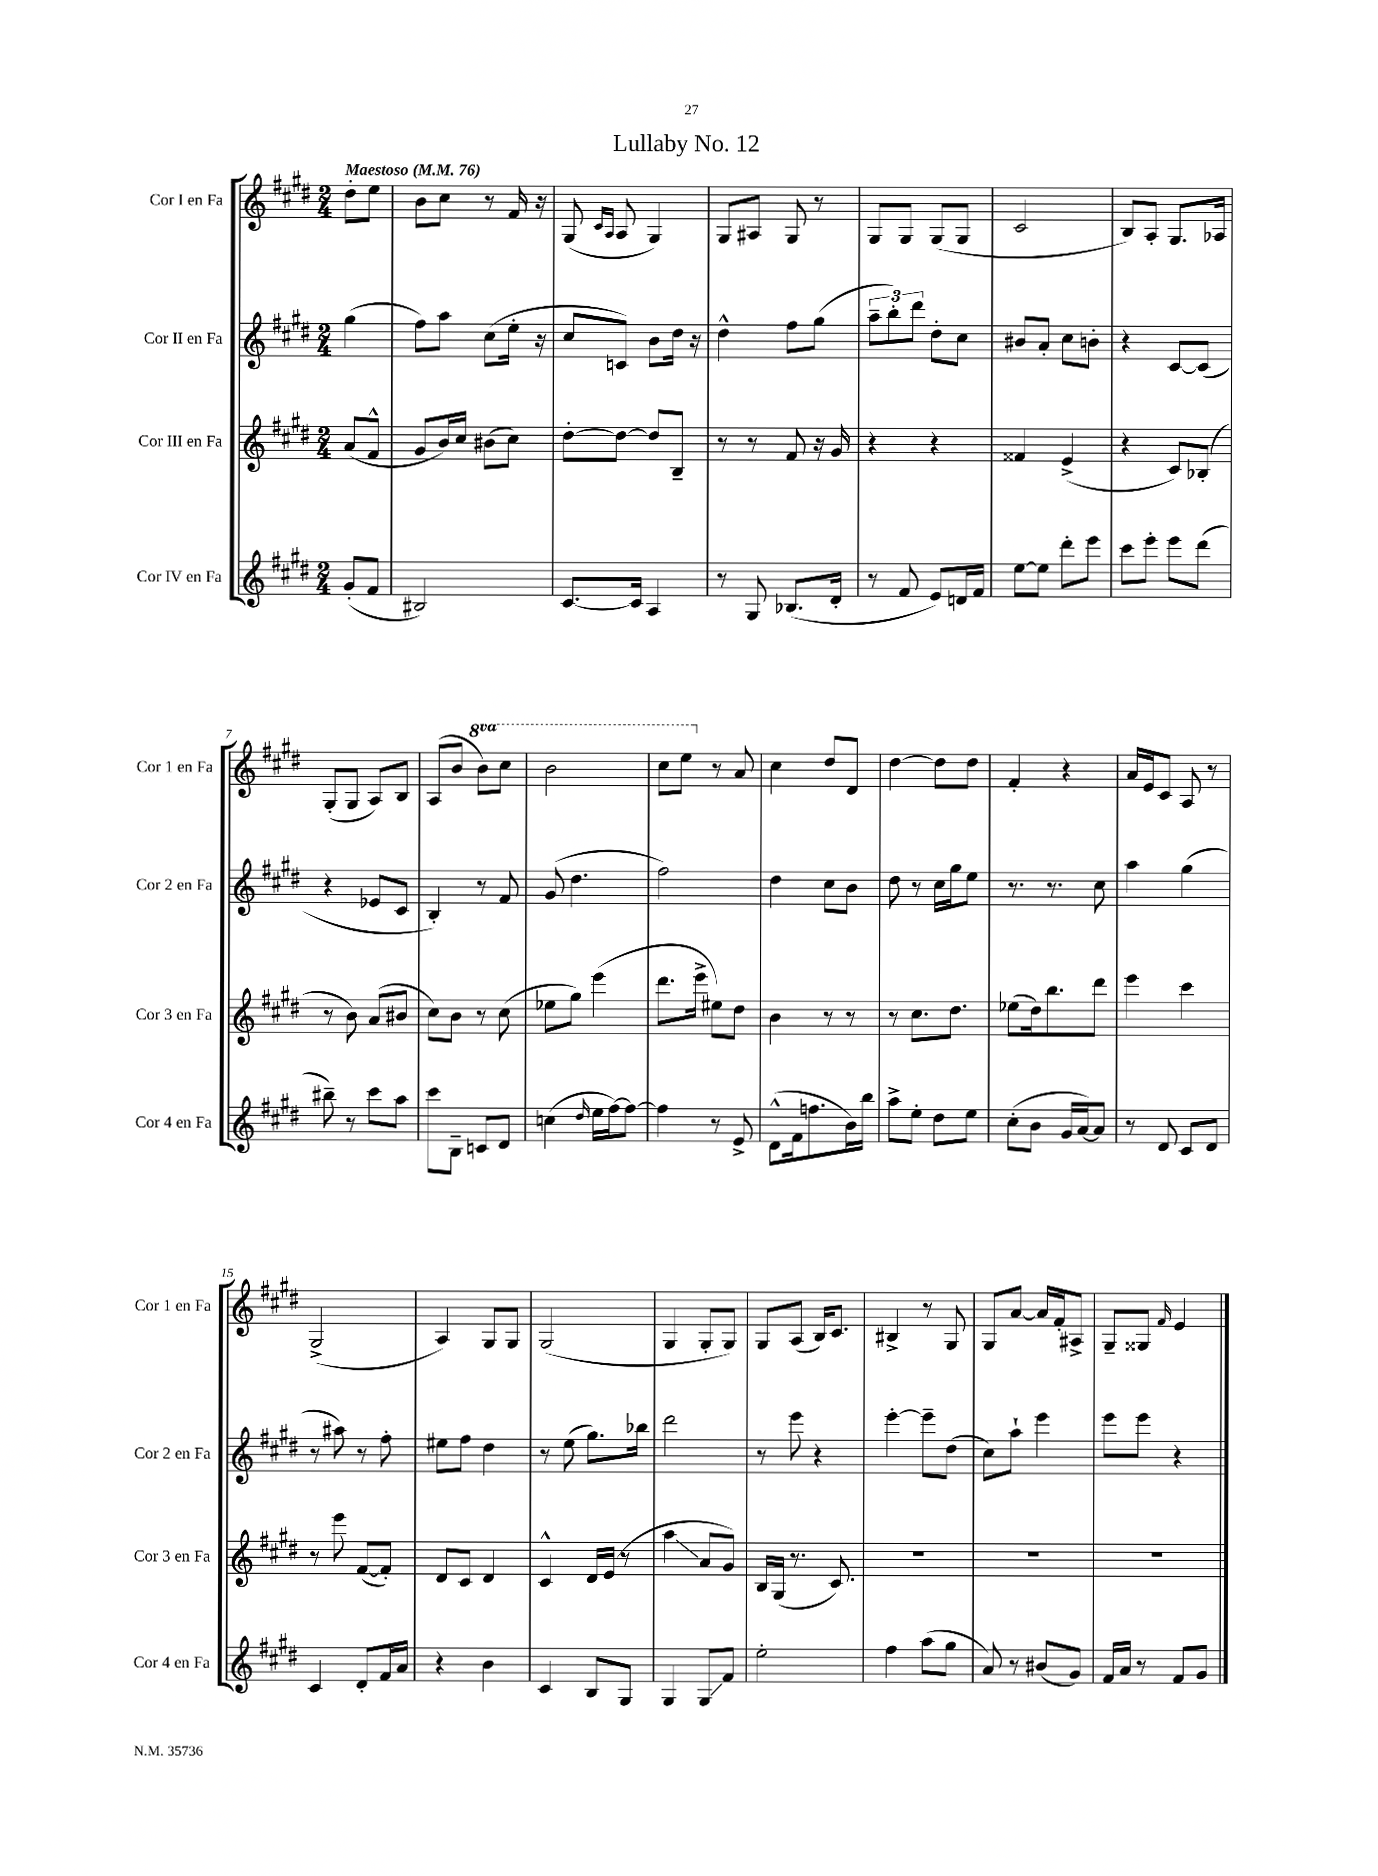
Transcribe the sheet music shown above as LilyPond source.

\header { title = "Lullaby No. 12" }
<<
\new StaffGroup <<
\new Staff = "s0" \with { instrumentName = "Cor I en Fa" shortInstrumentName = "Cor 1 en Fa" } {
    \clef treble \key e \major \numericTimeSignature \time 2/4 \set Staff.ottavationMarkups = #ottavation-simple-ordinals \partial 4 \tempo "Maestoso" 4 = 76
    dis''8-. e''8 |
    b'8 cis''8 r8 fis'16 r16 |
    gis8( \grace { cis'16 a16 } a8 gis4) |
    gis8 ais8 gis8 r8 |
    gis8 gis8 gis8( gis8 |
    cis'2 |
    b8) a8-. gis8. aes16 |
    gis8-.( gis8 a8) b8 |
    a8( b'8 \ottava #1 b''8) cis'''8 |
    b''2 |
    cis'''8 e'''8 \ottava #0 r8 a'8 |
    cis''4 dis''8 dis'8 |
    dis''4~ dis''8 dis''8 |
    fis'4-. r4 |
    a'16 e'16 cis'8 a8 r8 |
    gis2->( |
    a4) gis8 gis8 |
    gis2( |
    gis4 gis8-. gis8) |
    gis8 a8( b16) cis'8. |
    bis4-> r8 gis8 |
    gis8 a'8~ a'16 fis'16-. ais8-> |
    gis8-- gisis8 \grace { fis'16 } e'4 \bar "|." |
}
\new Staff = "s1" \with { instrumentName = "Cor II en Fa" shortInstrumentName = "Cor 2 en Fa" } {
    \clef treble \key e \major \numericTimeSignature \time 2/4 \partial 4
    gis''4( |
    fis''8) a''8 cis''8( e''16-. r16 |
    cis''8 c'8) b'8 dis''16 r16 |
    dis''4-^ fis''8 gis''8( |
    \tuplet 3/2 { a''8-- b''8-.) dis'''8 } dis''8-. cis''8 |
    bis'8 a'8-. cis''8 b'8-. |
    r4 cis'8~ cis'8( |
    r4 ees'8 cis'8 |
    b4-.) r8 fis'8 |
    gis'8( dis''4. |
    fis''2) |
    dis''4 cis''8 b'8 |
    dis''8 r8 cis''16 gis''16 e''8 |
    r8. r8. cis''8 |
    a''4 gis''4( |
    r8 ais''8) r8 fis''8-. |
    eis''8 fis''8 dis''4 |
    r8 e''8( gis''8.) bes''16 |
    dis'''2 |
    r8 e'''8 r4 |
    e'''4~-. e'''8-- dis''8( |
    cis''8) a''8-! e'''4 |
    e'''8 e'''8 r4 \bar "|." |
}
\new Staff = "s2" \with { instrumentName = "Cor III en Fa" shortInstrumentName = "Cor 3 en Fa" } {
    \clef treble \key e \major \numericTimeSignature \time 2/4 \partial 4
    a'8( fis'8-^ |
    gis'8 b'16) cis''16 bis'8( cis''8) |
    dis''8~-. dis''8~ dis''8 b8-- |
    r8 r8 fis'8 r16 gis'16 |
    r4 r4 |
    fisis'4 e'4->( |
    r4 cis'8) bes8-.( |
    r8 b'8) a'8( bis'8 |
    cis''8) b'8 r8 cis''8( |
    ees''8 gis''8) e'''4( |
    dis'''8. e'''16-> eis''8) dis''8 |
    b'4 r8 r8 |
    r8 cis''8. dis''8. |
    ees''8( dis''16) b''8. dis'''8 |
    e'''4 cis'''4 |
    r8 e'''8 fis'8~( fis'8-.) |
    dis'8 cis'8 dis'4 |
    cis'4-^ dis'16 e'16( r8 |
    a''4\glissando a'8 gis'8) |
    b16 gis16( r8. cis'8.) |
    R2 |
    r2 |
    R2 \bar "|." |
}
\new Staff = "s3" \with { instrumentName = "Cor IV en Fa" shortInstrumentName = "Cor 4 en Fa" } {
    \clef treble \key e \major \numericTimeSignature \time 2/4 \partial 4
    gis'8-.( fis'8 |
    bis2) |
    cis'8.~ cis'16 a4 |
    r8 gis8 bes8.( dis'16-. |
    r8 fis'8 e'8) d'16 fis'16 |
    e''8~ e''8 dis'''8-. e'''8 |
    cis'''8 e'''8-. e'''8 dis'''8( |
    bis''8--) r8 cis'''8 a''8 |
    cis'''8 b8-- c'8 dis'8 |
    c''4( \grace { dis''16 } e''16 fis''16~) fis''8~ |
    fis''4 r8 e'8-> |
    dis'8-^( fis'16 f''8. b'16) b''16 |
    a''8-> e''8-. dis''8 e''8 |
    cis''8-.( b'8 gis'16 a'16~) a'8 |
    r8 dis'8 cis'8 dis'8 |
    cis'4 dis'8-. fis'16 a'16 |
    r4 b'4 |
    cis'4 b8 gis8 |
    gis4 gis8\glissando fis'8 |
    e''2-. |
    fis''4 a''8( gis''8 |
    a'8) r8 bis'8( gis'8) |
    fis'16 a'16 r8 fis'8 gis'8 \bar "|." |
}
>>
>>
